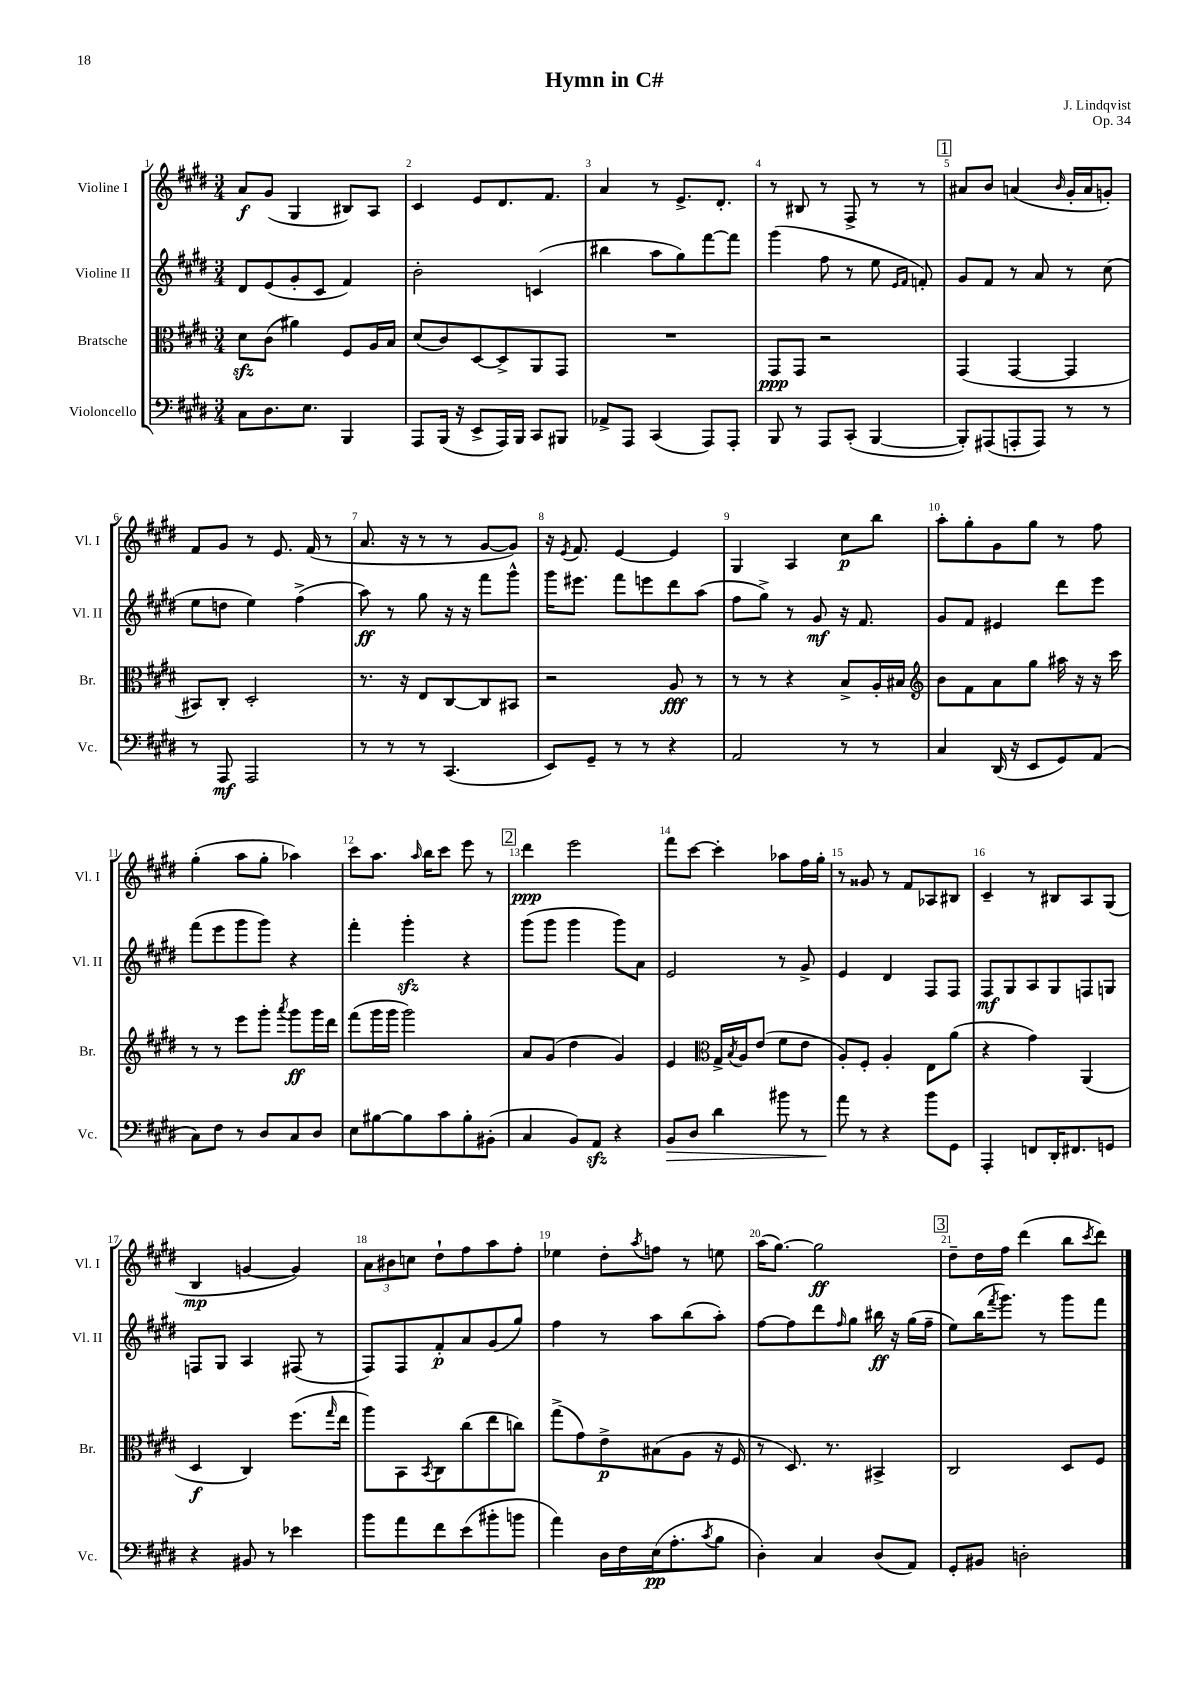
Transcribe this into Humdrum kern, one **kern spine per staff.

**kern	**dynam	**kern	**dynam	**kern	**dynam	**kern	**dynam
*part4	*part4	*part3	*part3	*part2	*part2	*part1	*part1
*staff4	*staff4	*staff3	*staff3	*staff2	*staff2	*staff1	*staff1
*I"Violoncello	*	*I"Bratsche	*	*I"Violine II	*	*I"Violine I	*
*I'Vc.	*	*I'Br.	*	*I'Vl. II	*	*I'Vl. I	*
*clefF4	*	*clefC3	*	*clefG2	*	*clefG2	*
*k[f#c#g#d#]	*	*k[f#c#g#d#]	*	*k[f#c#g#d#]	*	*k[f#c#g#d#]	*
*M3/4	*	*M3/4	*	*M3/4	*	*M3/4	*
=1	=1	=1	=1	=1	=1	=1	=1
8C#\L	.	8d#zz\L	.	8d#/L	.	8a/L	f
8.D#\	.	(8c#\J	.	(8e/	.	(8g#/J	.
.	.	4a#X\)	.	8g#'/	.	4G#/	.
8.E\J	.	.	.	.	.	.	.
.	.	.	.	8c#/J	.	.	.
4BBB/	.	8F#/L	.	4f#/)	.	8B#X/L)	.
.	.	16A/L	.	.	.	8A/J	.
.	.	16B/JJ	.	.	.	.	.
=2	=2	=2	=2	=2	=2	=2	=2
8AAA/L	.	(8d#/L	.	2b'\	.	4c#/	.
(16BBB/Jk	.	8c#/)	.	.	.	.	.
16r	.	.	.	.	.	.	.
8EE^/L	.	[8D#/	.	.	.	8e/L	.
16AAA/L)	.	8D#^/]	.	.	.	8.d#/	.
16BBB/JJ	.	.	.	.	.	.	.
8CC#/L	.	8AA/	.	(4cn/	.	.	.
.	.	.	.	.	.	8.f#/J	.
8BBB#X/J	.	8GG#/J	.	.	.	.	.
=3	=3	=3	=3	=3	=3	=3	=3
8AA-X^/L	.	2.r	.	4bb#X\	.	4a/	.
8AAA/J	.	.	.	.	.	.	.
(4CC#/	.	.	.	8aa\L	.	8r	.
.	.	.	.	8gg#\)	.	8.e^/L	.
8AAA/L)	.	.	.	[8fff#\	.	.	.
.	.	.	.	.	.	8.d#'/J	.
8AAA'/J	.	.	.	8fff#\J]	.	.	.
=4	=4	=4	=4	=4	=4	=4	=4
8BBB/	.	8GG#/L	ppp	(4ggg#\	.	8r	.
8r	.	8GG#/J	.	.	.	8B#X/	.
8AAA/L	.	2r	.	8ff#\	.	8r	.
(8CC#'/J	.	.	.	8r	.	8F#^/	.
[4BBB/	.	.	.	8ee\	.	8r	.
.	.	.	.	16qqe/LL	.	.	.
.	.	.	.	16qqf#/JJ	.	.	.
.	.	.	.	8fn'/)	.	8r	.
!!LO:REH:place=s1:t=1
=5	=5	=5	=5	=5	=5	=5	=5
8BBB'/L])	.	(4GG#/	.	8g#/L	.	8a#X/L	.
(8AAA#X/	.	.	.	8f#/J	.	8b/J	.
8AAAn'/	.	[4GG#/	.	8r	.	(4an/	.
8AAA/J)	.	.	.	8a/	.	.	.
.	.	.	.	.	.	16qqb/	.
8r	.	4GG#/]	.	8r	.	16g#'/LL	.
.	.	.	.	.	.	16a/J	.
8r	.	.	.	(8cc#\	.	8gn'/J)	.
!!LO:LB:g=z
=6	=6	=6	=6	=6	=6	=6	=6
8r	.	8BB#X/L)	.	8ee\L	.	8f#/L	.
8AAA/	mf	8C#'/J	.	8ddn\J	.	8g#/J	.
2AAA/	.	2D#'/	.	4ee\)	.	8r	.
.	.	.	.	.	.	8.e/	.
.	.	.	.	(4ff#^\	.	.	.
.	.	.	.	.	.	(16f#/	.
.	.	.	.	.	.	8r	.
=7	=7	=7	=7	=7	=7	=7	=7
8r	.	8.r	.	8aa\)	ff	8.a/	.
8r	.	.	.	8r	.	.	.
.	.	16r	.	.	.	16r	.
8r	.	8E/L	.	8gg#\	.	8r	.
(4.CC#/	.	[8C#/	.	16r	.	8r	.
.	.	.	.	16r	.	.	.
.	.	8C#/]	.	8fff#\L	.	[8g#/L	.
.	.	8BB#X/J	.	8ggg#^^\J	.	8g#/J])	.
=8	=8	=8	=8	=8	=8	=8	=8
8EE/L)	.	2r	.	16ggg#\KL	.	16r	.
.	.	.	.	.	.	8qe/	.
.	.	.	.	8.eee#X\J	.	8.f#/	.
8GG#~/J	.	.	.	.	.	.	.
8r	.	.	.	8fff#\L	.	[4e/	.
8r	.	.	.	8eeen\	.	.	.
4r	.	8A/	fff	8ddd#\	.	4e/]	.
.	.	8r	.	(8aa\J	.	.	.
=9	=9	=9	=9	=9	=9	=9	=9
2AA/	.	8r	.	8ff#\L	.	4G#/	.
.	.	8r	.	8gg#^\J)	.	.	.
.	.	4r	.	8r	.	4A/	.
.	.	.	.	8g#/	mf	.	.
8r	.	8B^/L	.	16r	.	8cc#\L	p
.	.	.	.	8.f#/	.	.	.
8r	.	16A'/L	.	.	.	8bb\J	.
.	.	16B#X/JJ	.	.	.	.	.
=10	=10	=10	=10	=10	=10	=10	=10
*	*	*clefG2	*	*	*	*	*
4C#/	.	8b\L	.	8g#/L	.	8aa'\L	.
.	.	8f#\	.	8f#/J	.	8gg#'\	.
(16DD#/	.	8a\	.	4e#X/	.	8g#\	.
16r	.	.	.	.	.	.	.
8EE/L	.	8gg#\J	.	.	.	8gg#\J	.
8GG#/)	.	16aa#X\	.	8ddd#\L	.	8r	.
.	.	16r	.	.	.	.	.
(8AA/J	.	16r	.	8eee\J	.	8ff#\	.
.	.	16ccc#\	.	.	.	.	.
!!LO:LB:g=z
=11	=11	=11	=11	=11	=11	=11	=11
8C#\L)	.	8r	.	(8fff#\L	.	(4gg#'\	.
8F#\J	.	8r	.	8eee\	.	.	.
8r	.	8eee\L	.	8ggg#\	.	8aa\L	.
8D#/L	.	8ggg#'\J	.	8ggg#\J)	.	8gg#'\J	.
.	.	8qaaa/	.	.	.	.	.
8C#/	.	8ggg#\L	ff	4r	.	4aa-X\)	.
8D#/J	.	16ggg#\L	.	.	.	.	.
.	.	16ddd#\JJ	.	.	.	.	.
=12	=12	=12	=12	=12	=12	=12	=12
8E\L	.	(8fff#\L	.	4fff#'\	.	8ccc#\L	.
[8B#X\	.	16ggg#\L	.	.	.	8.aa\J	.
.	.	16ggg#\JJ	.	.	.	.	.
8B#\]	.	2ggg#\)	.	4ggg#zz'\	.	.	.
.	.	.	.	.	.	16qqaa/	.
.	.	.	.	.	.	16bb\KL	.
8c#\	.	.	.	.	.	8ccc#\J	.
8B#'\	.	.	.	4r	.	8eee\	.
(8BB#X'\J	.	.	.	.	.	8r	.
!!LO:REH:place=s1:t=2
=13	=13	=13	=13	=13	=13	=13	=13
4C#/	.	8a/L	.	(8ggg#\L	.	4ddd#\	ppp
.	.	(8g#/J	.	8ggg#\J	.	.	.
8BB/L)	.	4dd#\	.	4ggg#\	.	2eee\	.
8AAzz/J	.	.	.	.	.	.	.
4r	.	4g#/)	.	8ggg#\L)	.	.	.
.	.	.	.	8a\J	.	.	.
=14	=14	=14	=14	=14	=14	=14	=14
!	!LO:HP:b	!	!	!	!	!	!
8BB/L	>	4e/	.	2e/	.	8fff#\L	.
8D#/J	.	.	.	.	.	[8ccc#\J	.
*	*	*clefC3	*	*	*	*	*
4d#\	.	16G#^/LL	.	.	.	4ccc#'\]	.
.	.	8qB/	.	.	.	.	.
.	.	16A/J	.	.	.	.	.
.	.	(8e/J	.	.	.	.	.
8b#X\	.	8f#\L	.	8r	.	8aa-X\L	.
8r	.	8e\J	.	8g#^/	.	16ff#\L	.
.	.	.	.	.	.	16gg#'\JJ	.
=15	=15	=15	=15	=15	=15	=15	=15
8a\	.	8A'/L)	.	4e/	.	8r	.
8r	]	8F#'/J	.	.	.	8g##X/	.
4r	.	4A'/	.	4d#/	.	8r	.
.	.	.	.	.	.	8f#/L	.
8b\L	.	8E\L	.	8F#/L	.	8A-X/	.
8GG#\J	.	(8a\J	.	8F#/J	.	8B#X/J	.
=16	=16	=16	=16	=16	=16	=16	=16
4AAA'/	.	4r	.	8F#/L	mf	4c#~/	.
.	.	.	.	8G#/	.	.	.
8FFn/L	.	4g#\)	.	8A/	.	8r	.
16DD#'/K	.	.	.	8G#/	.	8B#X/L	.
8.FF#X/	.	.	.	.	.	.	.
.	.	(4AA/	.	8Fn/	.	8A/	.
8GGn/J	.	.	.	8Gn/J	.	(8G#/J	.
!!LO:LB:g=z
=17	=17	=17	=17	=17	=17	=17	=17
4r	.	4D#/	f	8Fn/L	.	4B/	mp
.	.	.	.	8G#/J	.	.	.
8BB#X/	.	4C#/)	.	4A/	.	[4gn/	.
8r	.	.	.	.	.	.	.
4e-X\	.	(8.ff#\L	.	(8F#X/	.	4g/])	.
.	.	.	.	8r	.	.	.
.	.	16qqgg#/	.	.	.	.	.
.	.	16ee\Jk	.	.	.	.	.
=18	=18	=18	=18	=18	=18	=18	=18
8b\L	.	8aa\L)	.	8F#/L)	.	12a\L	.
.	.	.	.	.	.	12b#X\	.
8a\	.	8BB\	.	8F#/	.	.	.
.	.	.	.	.	.	12ccn\J	.
.	.	8qBB/	.	.	.	.	.
8f#\	.	8C#\	.	8f#'/	p	8dd#`\L	.
(8e\	.	(8cc#\	.	8a/	.	8ff#\	.
8b#X'\	.	8ee\	.	(8g#/	.	8aa\	.
8bn\J	.	8ccn\J)	.	8gg#/J)	.	8ff#'\J	.
=19	=19	=19	=19	=19	=19	=19	=19
4a\)	.	(8gg#^\L	.	4ff#\	.	4ee-X\	.
.	.	8g#\)	.	.	.	.	.
16D#\LL	.	8e^\	p	8r	.	8dd#'\L	.
16F#\	.	.	.	.	.	.	.
.	.	.	.	.	.	8qaa/	.
(16E\J	pp	(8B#X\	.	8aa\L	.	8ffn\J	.
8.A'\	.	.	.	.	.	.	.
.	.	8A\J	.	(8bb\	.	8r	.
8qc#/	.	.	.	.	.	.	.
8B\J	.	16r	.	8aa'\J)	.	8een\	.
.	.	16F#/	.	.	.	.	.
=20	=20	=20	=20	=20	=20	=20	=20
4D#'\)	.	8r	.	[8ff#\L	.	(16aa\KL	.
.	.	.	.	.	.	[8.gg#\J)	.
.	.	8.D#/)	.	8ff#\]	.	.	.
4C#/	.	.	.	8ddd#\	.	2gg#\]	ff
.	.	8.r	.	.	.	.	.
.	.	.	.	16qqff#/	.	.	.
.	.	.	.	8gg#\J	.	.	.
(8D#/L	.	4BB#X^/	.	16bb#X\	ff	.	.
.	.	.	.	16r	.	.	.
8AA/J)	.	.	.	(16gg#\LL	.	.	.
.	.	.	.	16ff#~\JJ	.	.	.
!!LO:REH:place=s1:t=3
=21	=21	=21	=21	=21	=21	=21	=21
8GG#'/L	.	2C#/	.	8ee\L)	.	8dd#~\L	.
8BB#X/J	.	.	.	(16bb\K	.	16dd#\L	.
.	.	.	.	8qfff#/	.	.	.
.	.	.	.	8.ggg#\J)	.	16ff#\JJ	.
2Dn'\	.	.	.	.	.	(4ddd#\	.
.	.	.	.	8r	.	.	.
.	.	8D#/L	.	8ggg#\L	.	8bb\L	.
.	.	.	.	.	.	8qccc#/	.
.	.	8F#/J	.	8fff#\J	.	8ddd#\J)	.
==	==	==	==	==	==	==	==
*-	*-	*-	*-	*-	*-	*-	*-
